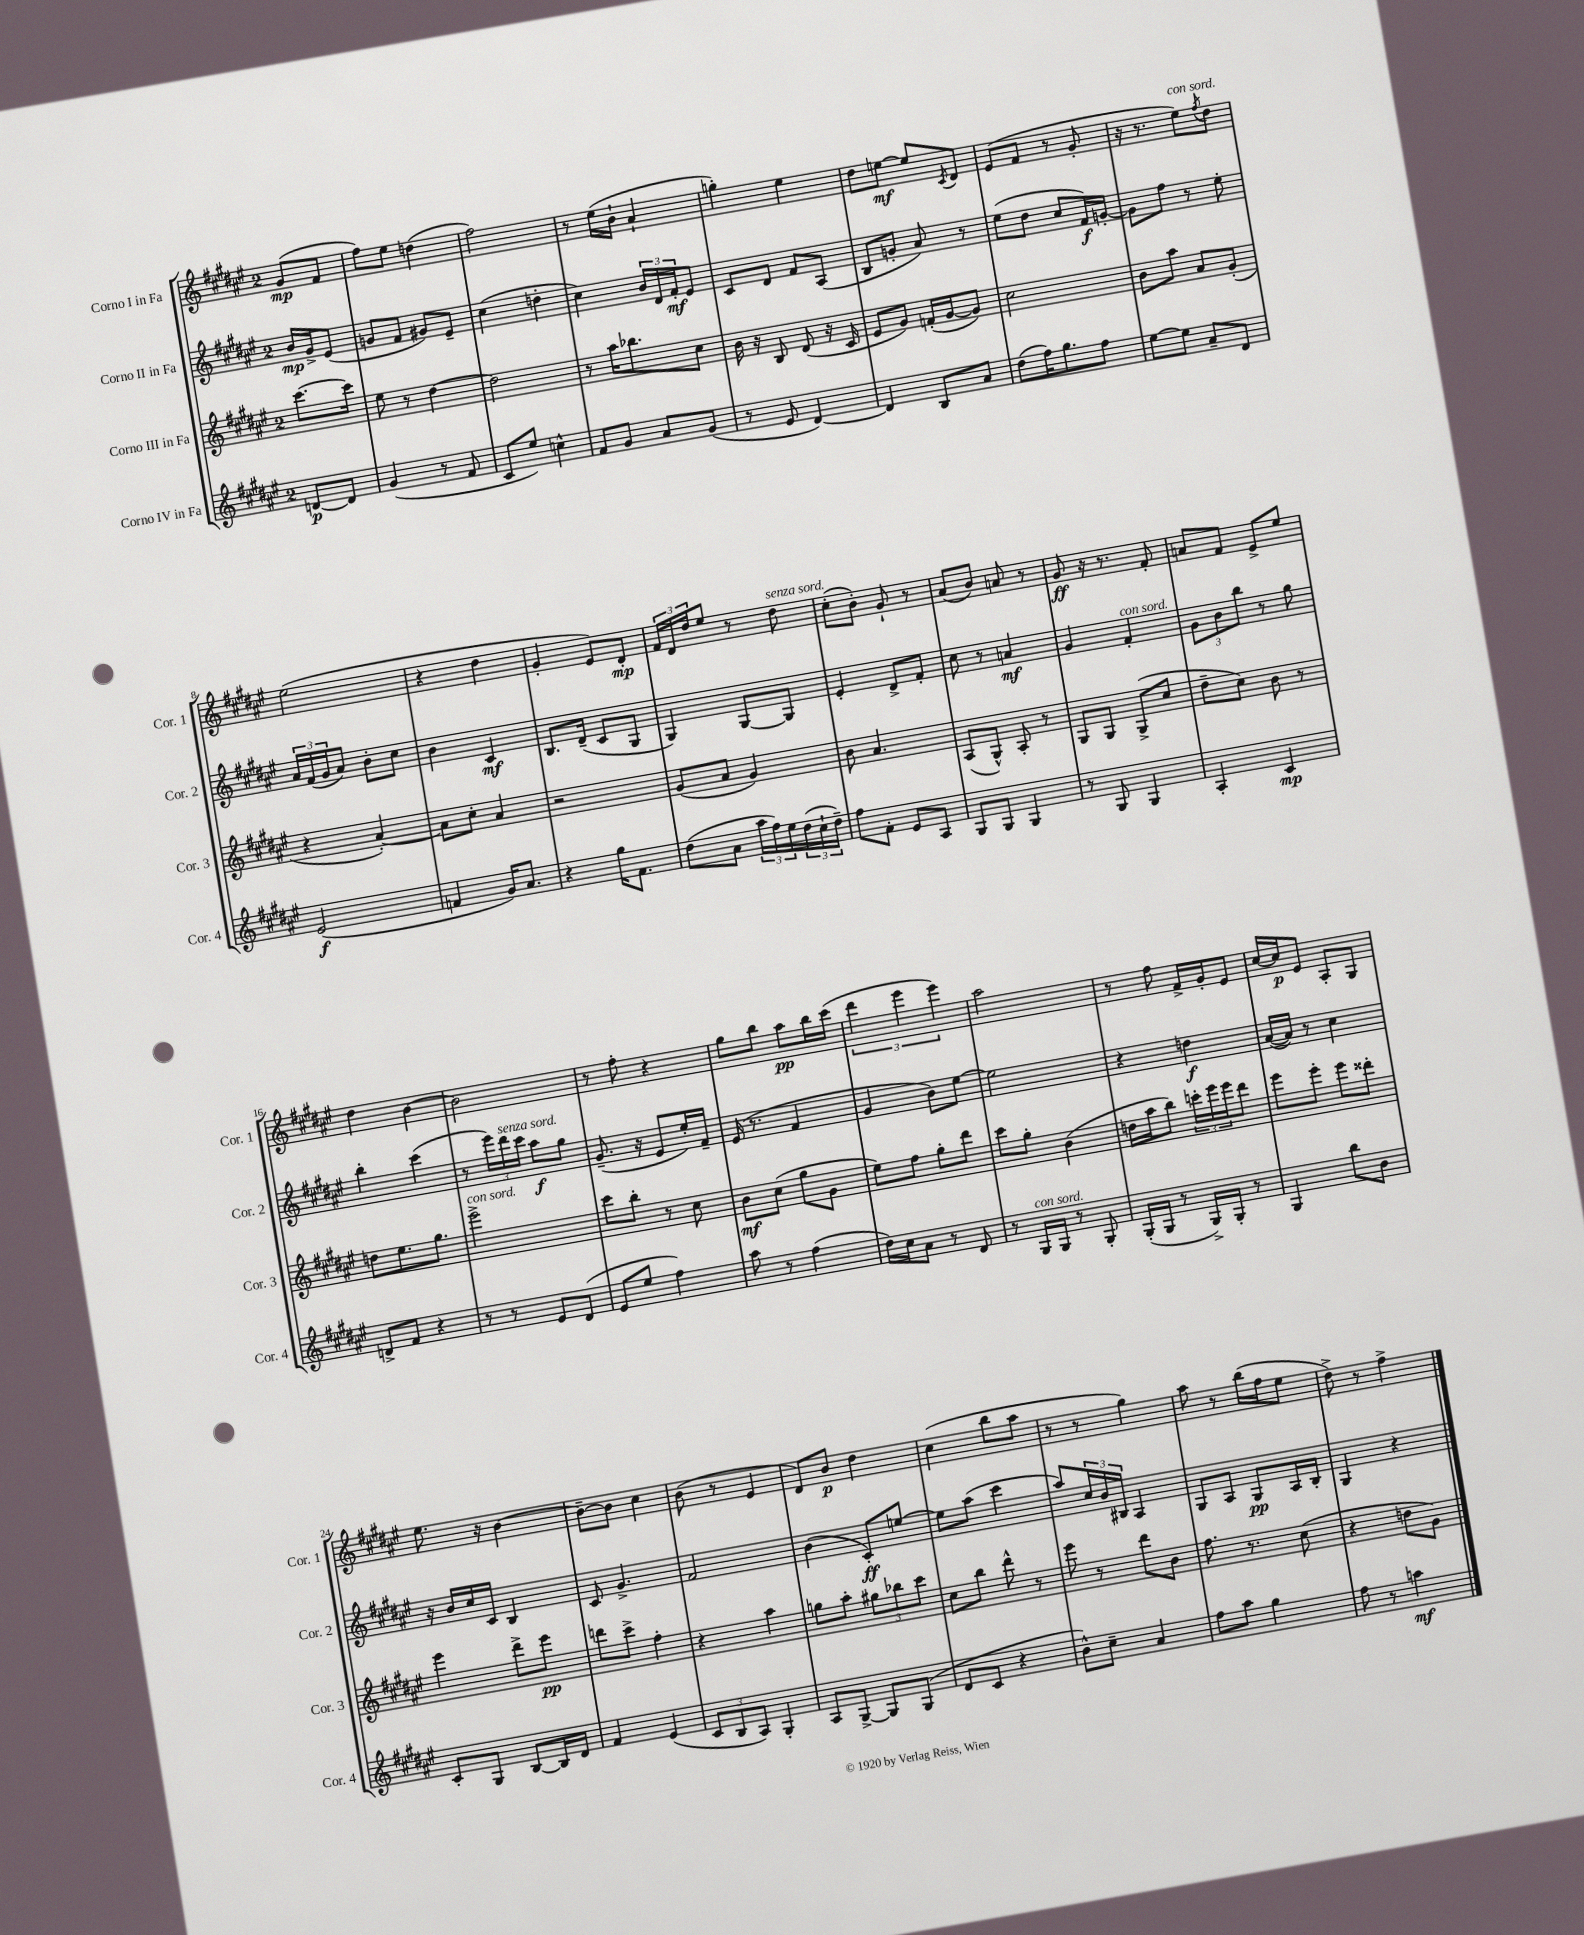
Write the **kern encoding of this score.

**kern	**kern	**kern	**kern
*staff4	*staff3	*staff2	*staff1
*clefG2	*clefG2	*clefG2	*clefG2
*k[f#c#g#d#a#e#]	*k[f#c#g#d#a#e#]	*k[f#c#g#d#a#e#]	*k[f#c#g#d#a#e#]
*M2/4	*M2/4	*M2/4	*M2/4
[8d	[8.ccc#	16b	(8g#
.	.	16g#^	.
8d]	.	(8e#	8f#
.	16ccc#]	.	.
=	=	=	=
(4g#	8ee#	8g	8ff#)
.	8r	8f#	8ee#
8r	[4dd#	8g#)	(4dd
8f#	.	8e#~	.
=	=	=	=
8c#	2dd#]	(4cc#	2ff#)
8ee#)	.	.	.
4cc^^	.	4dd'	.
=	=	=	=
8f#	8r	4cc#)	8r
8g#	16aa#	.	(16ee#
.	8.bb-	.	16b`
8a#	.	24b	4a#`
.	.	24d#	.
.	.	24f#'	.
(8g#	8cc#	8e#	.
=	=	=	=
8r	16b	8c#	4gg')
.	16r	.	.
8e#	8B	8d#	.
[4d#)	(8d#	8f#	4ee#
.	16r	(8A#	.
.	16c#	.	.
=	=	=	=
4d#]	8e#	8B	8dd#
.	8g#)	8g'	[8ee
8B	(16f'	8a#)	8ee]
.	[16g#	.	.
.	.	.	8qc#
8a#	8g#])	8r	8d#
=	=	=	=
(8dd#	2cc#	(8ee#	(8e#
16ff#)	.	8dd#	8f#
8.gg#	.	.	.
.	.	8cc#	8r
8ff#	.	16f#)	8g#'
.	.	[16g'	.
=	=	=	=
[8ee#	8b	8g]	16r
.	.	.	8.r
8ee#]	8aa#	8ff#	.
8a#~	8a#	8r	8ee#)
.	.	.	8qff#
8d#	(8g#'	8ee#'	8dd#
=	=	=	=
(2e#	4r	24a#	(2ee#
.	.	(24f#	.
.	.	24g#	.
.	.	8a#)	.
.	[4a#')	8b'	.
.	.	8cc#	.
=	=	=	=
4f	8a#]	4b	4r
.	8cc#'	.	.
16g#)	4a#	4c#	4dd#
8.a#	.	.	.
=	=	=	=
4r	2r	8.B	4g#'
.	.	(16d#~	.
16gg#	.	8c#	8e#)
8.f#	.	.	.
.	.	8G#	8d#'
=	=	=	=
(8dd#	(8g#	4G#)	24f#
.	.	.	24d#
.	.	.	24dd#
8a#	8a#	.	8ee#
24aa#	4g#)	[8G#	8r
24ff#)	.	.	.
24ee#	.	.	.
(24dd#	.	8G#]	8dd#
24cc#`	.	.	.
24dd#~)	.	.	.
=	=	=	=
8ff#	8b	4e#'	(8cc#'
8f#'	4.a#	.	8b')
8e#	.	8d#^	8g#`
8A#	.	8f#'	8r
=	=	=	=
8G#	(8A#	8cc#	(8a#
8G#	8G#^^)	8r	8b)
4G#	8A#'	4a	8a
.	8r	.	8r
=	=	=	=
8r	8G#	4g#	8g#
8G#	8G#	.	16r
.	.	.	8.r
4G#	(8G#^	4f#'	.
.	8cc#	.	8f#'
=	=	=	=
4A#'	8dd#~	12g#	8a
.	.	12b	.
.	8cc#)	.	8f#
.	.	12bb	.
4c#	8b	8r	8e#^
.	8r	8gg#	8ee#
=	=	=	=
8d^	8dd	4bb'	4dd#
8f#	8.ee#	.	.
4r	.	(4ccc#	[4b
.	8.gg#	.	.
=	=	=	=
8r	2eee#^	8r	2b]
8r	.	24eee#)	.
.	.	24ddd#	.
.	.	24ccc#	.
8e#	.	8aa#	.
(8d#	.	8gg#	.
=	=	=	=
8e#	8ccc#	(8.g#~	8r
8ee#	8bb'	.	8ff#'
.	.	16r	.
4ff#)	8r	8e#	4r
.	8cc#	16ee#')	.
.	.	16f#~	.
=	=	=	=
8aa#	8b	(16e#	8gg#
.	.	8.r	.
8r	(8cc#	.	8bb
(4ff#	8gg#	4f#	8aa#
.	8g#	.	16bb
.	.	.	(16ccc#
=	=	=	=
16dd#)	8ee#)	4g#	6ddd#
16cc#	.	.	.
8a#	8ff#	.	.
.	.	.	6eee#
8r	8gg#'	8b)	.
.	.	.	6eee#)
8d#	8ddd#	[8ee#	.
=	=	=	=
8r	8ccc#	2ee#]	2aa#
16G#	8gg#'	.	.
16G#	.	.	.
8r	(4b	.	.
8G#'	.	.	.
=	=	=	=
(16G#'	16dd	4r	8r
16G#	16aa#	.	.
8r	8bb)	.	8ff#
16G#^)	24ccc'	4dd	16f#^
.	24eee#	.	.
16G#'	.	.	16g#'
.	24eee#	.	.
8r	8ddd#	.	8e#
=	=	=	=
4G#	8eee#	([16a#	[16cc#
.	.	16a#])	16cc#]
.	8eee#'	8r	8e#
8bb	8eee#	4cc#	8A#'
8b	8ddd##'	.	8G#
=	=	=	=
8c#'	4eee#	16r	8.ee#
.	.	16b	.
8G#	.	16cc#	.
.	.	16c#	16r
[8B	8ddd#^	4B	[4b
16B]	8eee#	.	.
16d#	.	.	.
=	=	=	=
4f#	8ddd	8c#	8b~_
.	8ccc#^	4.g#^	8b]
(4e#	4ff#'	.	4cc#
=	=	=	=
12c#	4r	2f#	(8b
12B	.	.	.
.	.	.	8r
12A#)	.	.	.
4G#'	4aa#	.	4e#
=	=	=	=
8A#	8gg	(4b	8d#)
[8G#^	8aa#'	.	8b
8G#]	12gg#	8c#')	4dd#
.	12bb-	.	.
(8G#	.	[8ee	.
.	12ccc#	.	.
=	=	=	=
8d#	8cc#	8ee]	(4cc#
8c#	8bb	(8aa#	.
4r	8ddd#^^	4ccc#	8bb
.	8r	.	8aa#
=	=	=	=
8b^^)	8eee#	8aa#)	8r
8cc#~	8r	24cc#	8r
.	.	24b	.
.	.	24B#	.
4a#	8ddd#	4A#	4gg#)
.	8b	.	.
=	=	=	=
8ff#	8.ff#	8G#	8aa#
8aa#	.	8A#	8r
.	8.r	.	.
4gg#	.	8G#	(16bb
.	.	.	16ff#
.	(8cc#	16A#	8ee#
.	.	16B'	.
=	=	=	=
8ff#	4r	4G#	8dd#^)
8r	.	.	8r
4aa	8dd	4r	4ff#^
.	8g#)	.	.
==	==	==	==
*-	*-	*-	*-
